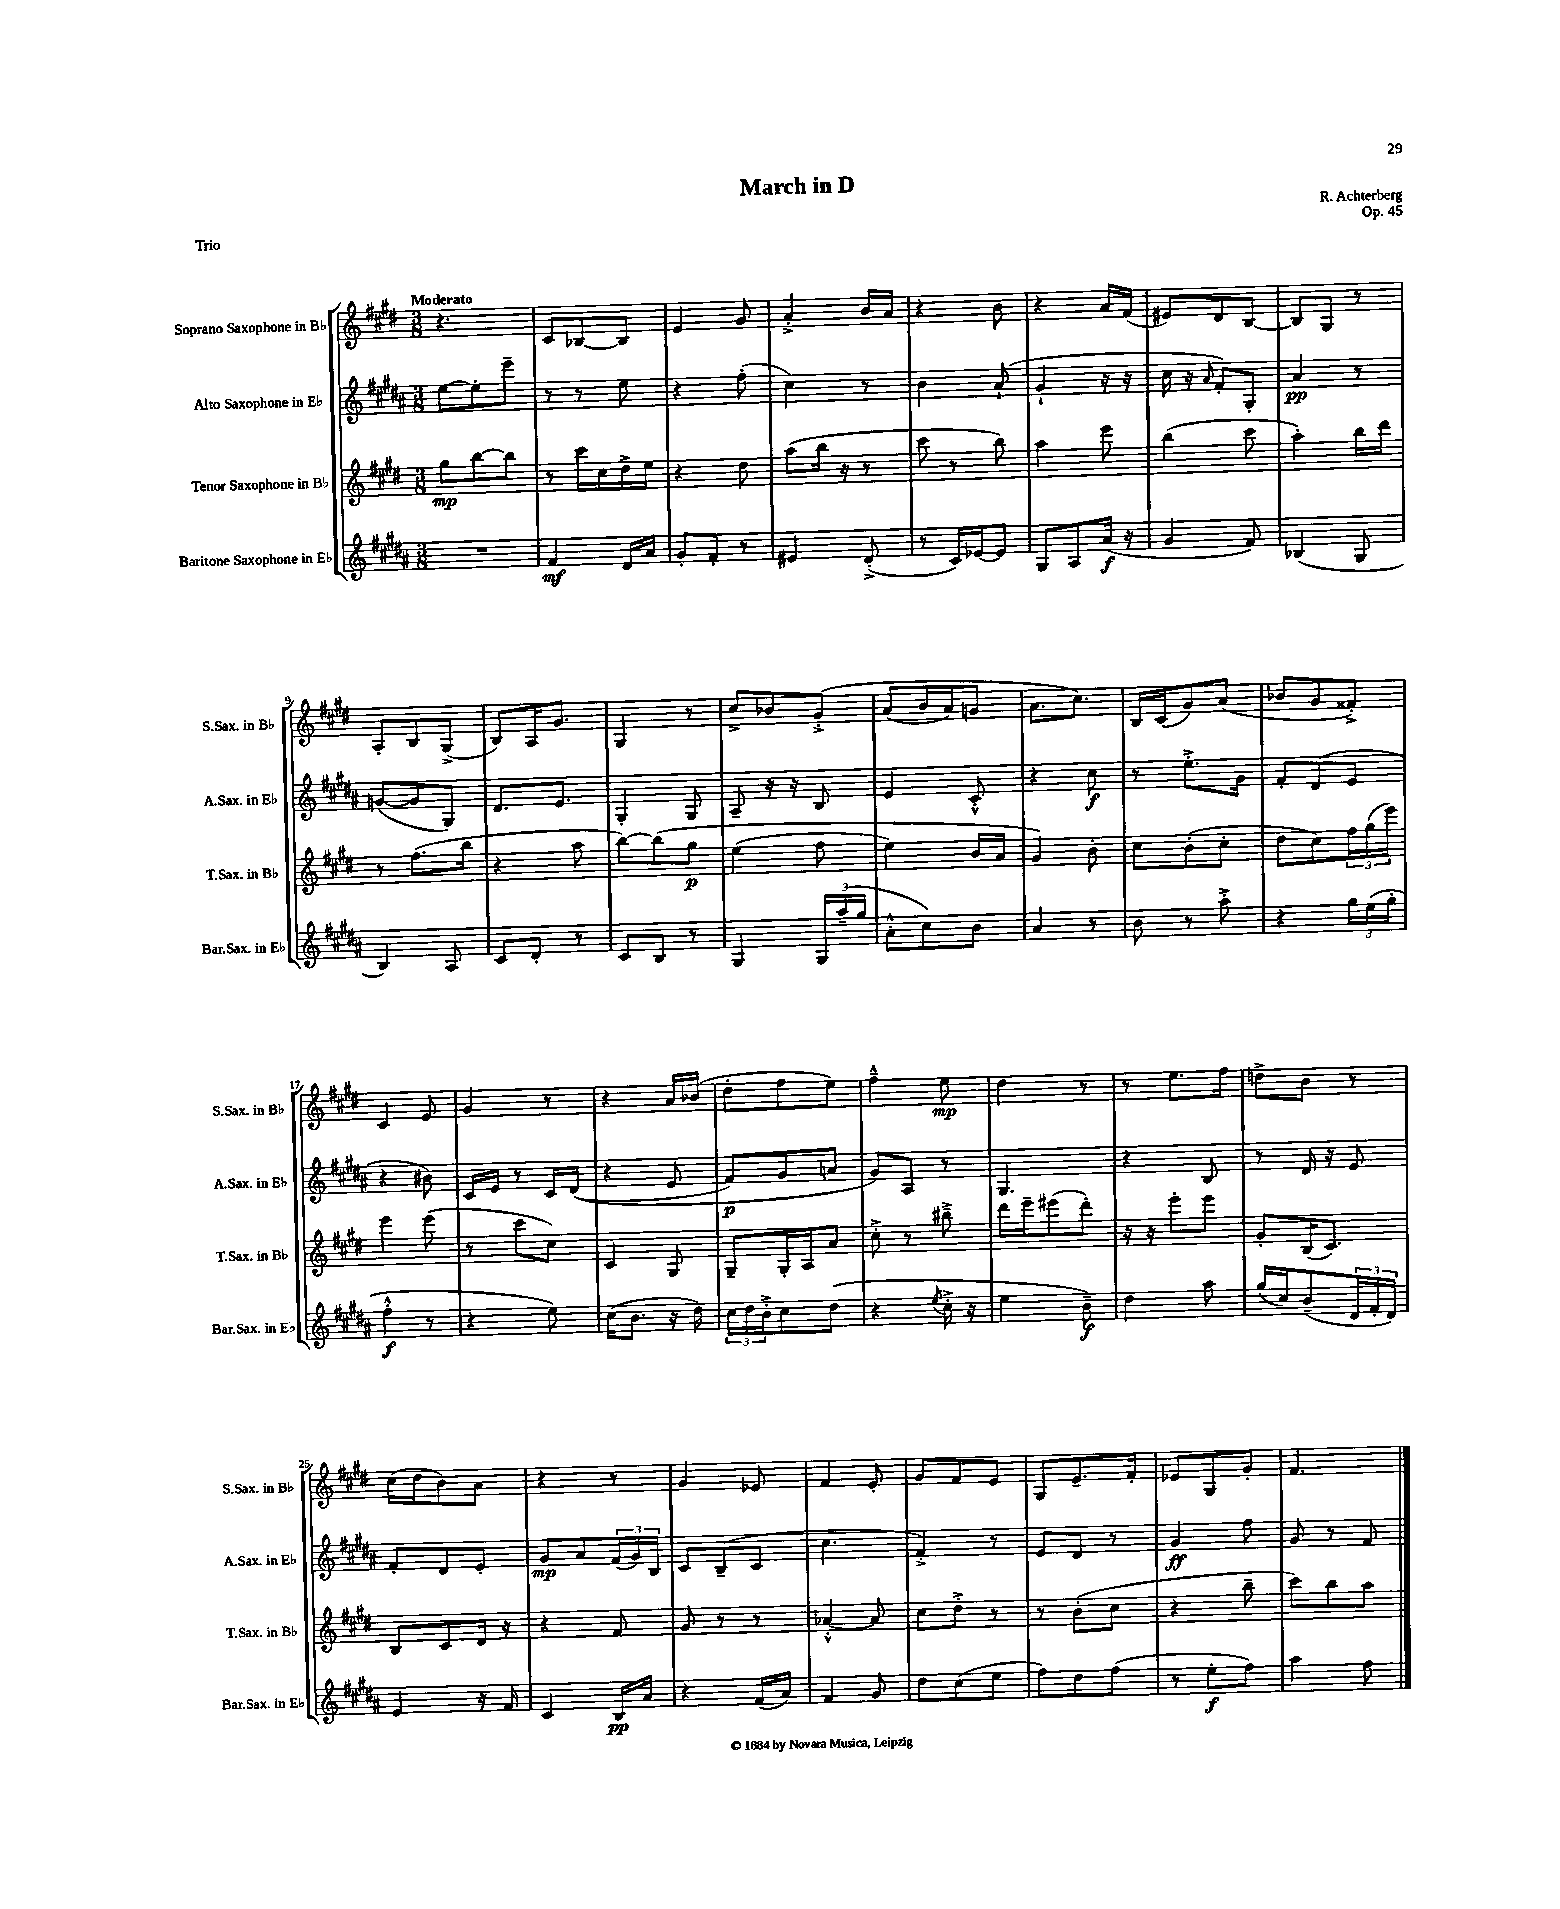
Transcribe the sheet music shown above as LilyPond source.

\header { title = "March in D" composer = "R. Achterberg" opus = "Op. 45" piece = "Trio" }
<<
\new StaffGroup <<
\new Staff = "s0" \with { instrumentName = "Soprano Saxophone in Bb" shortInstrumentName = "S.Sax. in Bb" } {
    \clef treble \key e \major \numericTimeSignature \time 3/8 \tempo "Moderato"
    r4. |
    cis'8 bes8~ bes8 |
    e'4 gis'8 |
    a'4-.-> b'16 a'16 |
    r4 b'8 |
    r4 a'16 fis'16( |
    eis'8) dis'8 b8~ |
    b8 gis8 r8 |
    a8-. b8 gis8->( |
    b8) a16 gis'8. |
    gis4 r8 |
    cis''8-> bes'8 gis'8-.->\( |
    a'8( b'16 a'16) g'8 |
    a'8. cis''8.\) |
    b16 cis'16( gis'8) a'8( |
    bes'8 gis'8 fisis'8-.->) |
    cis'4 e'8 |
    gis'4 r8 |
    r4 a'16 bes'16( |
    dis''8-. fis''8 e''8) |
    fis''4---^ e''8\mp |
    dis''4 r8 |
    r8 e''8. fis''16 |
    d''8-> b'8 r8 |
    cis''16( dis''16 b'8) a'8 |
    r4 r8 |
    gis'4 ees'8 |
    fis'4 e'8-. |
    gis'8 fis'8 e'8 |
    gis8 e'8.-- fis'16-. |
    ees'8 gis8 gis'8-. |
    fis'4. \bar "|." |
}
\new Staff = "s1" \with { instrumentName = "Alto Saxophone in Eb" shortInstrumentName = "A.Sax. in Eb" } {
    \clef treble \key b \major \numericTimeSignature \time 3/8
    e''8~ e''8-. e'''8-- |
    r8 r8 e''8 |
    r4 fis''8-.( |
    cis''4) r8 |
    b'4 ais'8-!( |
    gis'4-! r16 r16 |
    cis''16 r16 \grace { ais'16 } fis'8-.) gis8-. |
    ais'4\pp r8 |
    g'8~( g'8 gis8) |
    dis'8. e'8. |
    gis4-. gis8 |
    ais8-- r16 r16 b8 |
    e'4 cis'8-.-^ |
    r4 cis''8\f |
    r8 e''8.-.-> gis'16 |
    fis'8-. dis'8( e'8 |
    r4 bis'8) |
    cis'16 e'16 r8 cis'16 dis'16(\( |
    r4 e'8 |
    fis'8\p) gis'8 a'8 |
    gis'8\) ais8 r8 |
    gis4. |
    r4 b8 |
    r8 dis'16 r16 e'8 |
    fis'8-. dis'8 e'8-. |
    gis'8\mp ais'8 \tuplet 3/2 { fis'16( gis'16) b16 } |
    cis'8 b8--( cis'8 |
    cis''4. |
    fis'4-.->) r8 |
    e'8 dis'8 r8 |
    gis'4\ff fis''8 |
    gis'8 r8 fis'8 \bar "|." |
}
\new Staff = "s2" \with { instrumentName = "Tenor Saxophone in Bb" shortInstrumentName = "T.Sax. in Bb" } {
    \clef treble \key e \major \numericTimeSignature \time 3/8
    gis''8\mp b''8~ b''8 |
    r8 cis'''16 cis''16 dis''16-> e''16 |
    r4 dis''8 |
    a''8( b''16 r16 r8 |
    cis'''8 r8 b''8) |
    a''4 e'''8 |
    b''4( cis'''8 |
    a''4-.) b''16 dis'''16 |
    r8 fis''8.( b''16 |
    r4 a''8 |
    b''8~) b''8\( gis''8\p |
    e''4( fis''8 |
    e''4) b'16 a'16 |
    gis'4\) b'8-. |
    cis''8 b'8-.( cis''8-. |
    dis''8 cis''8) \tuplet 3/2 { fis''16 gis''16( e'''16) } |
    e'''4 e'''8( |
    r8 cis'''8 cis''8) |
    cis'4 gis8 |
    gis8-- gis16-. a16 a'8 |
    cis''8-.-> r8 bis''8---> |
    dis'''16 e'''16-- eis'''8( dis'''8-.) |
    r16 r16 e'''8-. e'''8 |
    gis'8-. b16( cis'8.) |
    b8 cis'8 dis'16 r16 |
    r4 fis'8 |
    gis'8 r8 r8 |
    aes'4~-.-^ aes'8 |
    cis''8 dis''8-.-> r8 |
    r8 b'8-.( cis''8 |
    r4 b''8-- |
    cis'''8) b''8 a''8 \bar "|." |
}
\new Staff = "s3" \with { instrumentName = "Baritone Saxophone in Eb" shortInstrumentName = "Bar.Sax. in Eb" } {
    \clef treble \key b \major \numericTimeSignature \time 3/8
    R4. |
    fis'4\mf dis'16 ais'16 |
    gis'8-. fis'8-. r8 |
    eis'4 dis'8-.->( |
    r8 cis'16) ees'16~ ees'8 |
    gis8 ais8 ais'16\f( r16 |
    gis'4 fis'8) |
    bes4( gis8 |
    b4) ais8 |
    cis'8 dis'8-. r8 |
    cis'8 b8 r8 |
    gis4 \tuplet 3/2 { gis16 ais''16--( gis''16 } |
    ais'8-.-^ cis''8) b'8 |
    ais'4 r8 |
    b'8 r8 ais''8-.-> |
    r4 \tuplet 3/2 { gis''16 e''16( gis''16-. } |
    fis''4-.-^\f r8 |
    r4 e''8) |
    cis''16( b'8. r16 dis''16) |
    \tuplet 3/2 { cis''16 dis''16 b'16-.-> } cis''8 dis''8( |
    r4 \acciaccatura { e''8 } cis''16-.-> r16 |
    e''4 b'8--\f) |
    dis''4 ais''8 |
    gis''16( cis''16) b'8--( \tuplet 3/2 { dis'16 fis'16-. dis'16) } |
    e'4 r16 fis'16 |
    cis'4 b16\pp ais'16 |
    r4 fis'16( ais'16) |
    fis'4 gis'8 |
    dis''8 cis''8( e''8 |
    fis''8) dis''8 fis''8( |
    r8 e''8-.\f fis''8) |
    ais''4 fis''8 \bar "|." |
}
>>
>>
